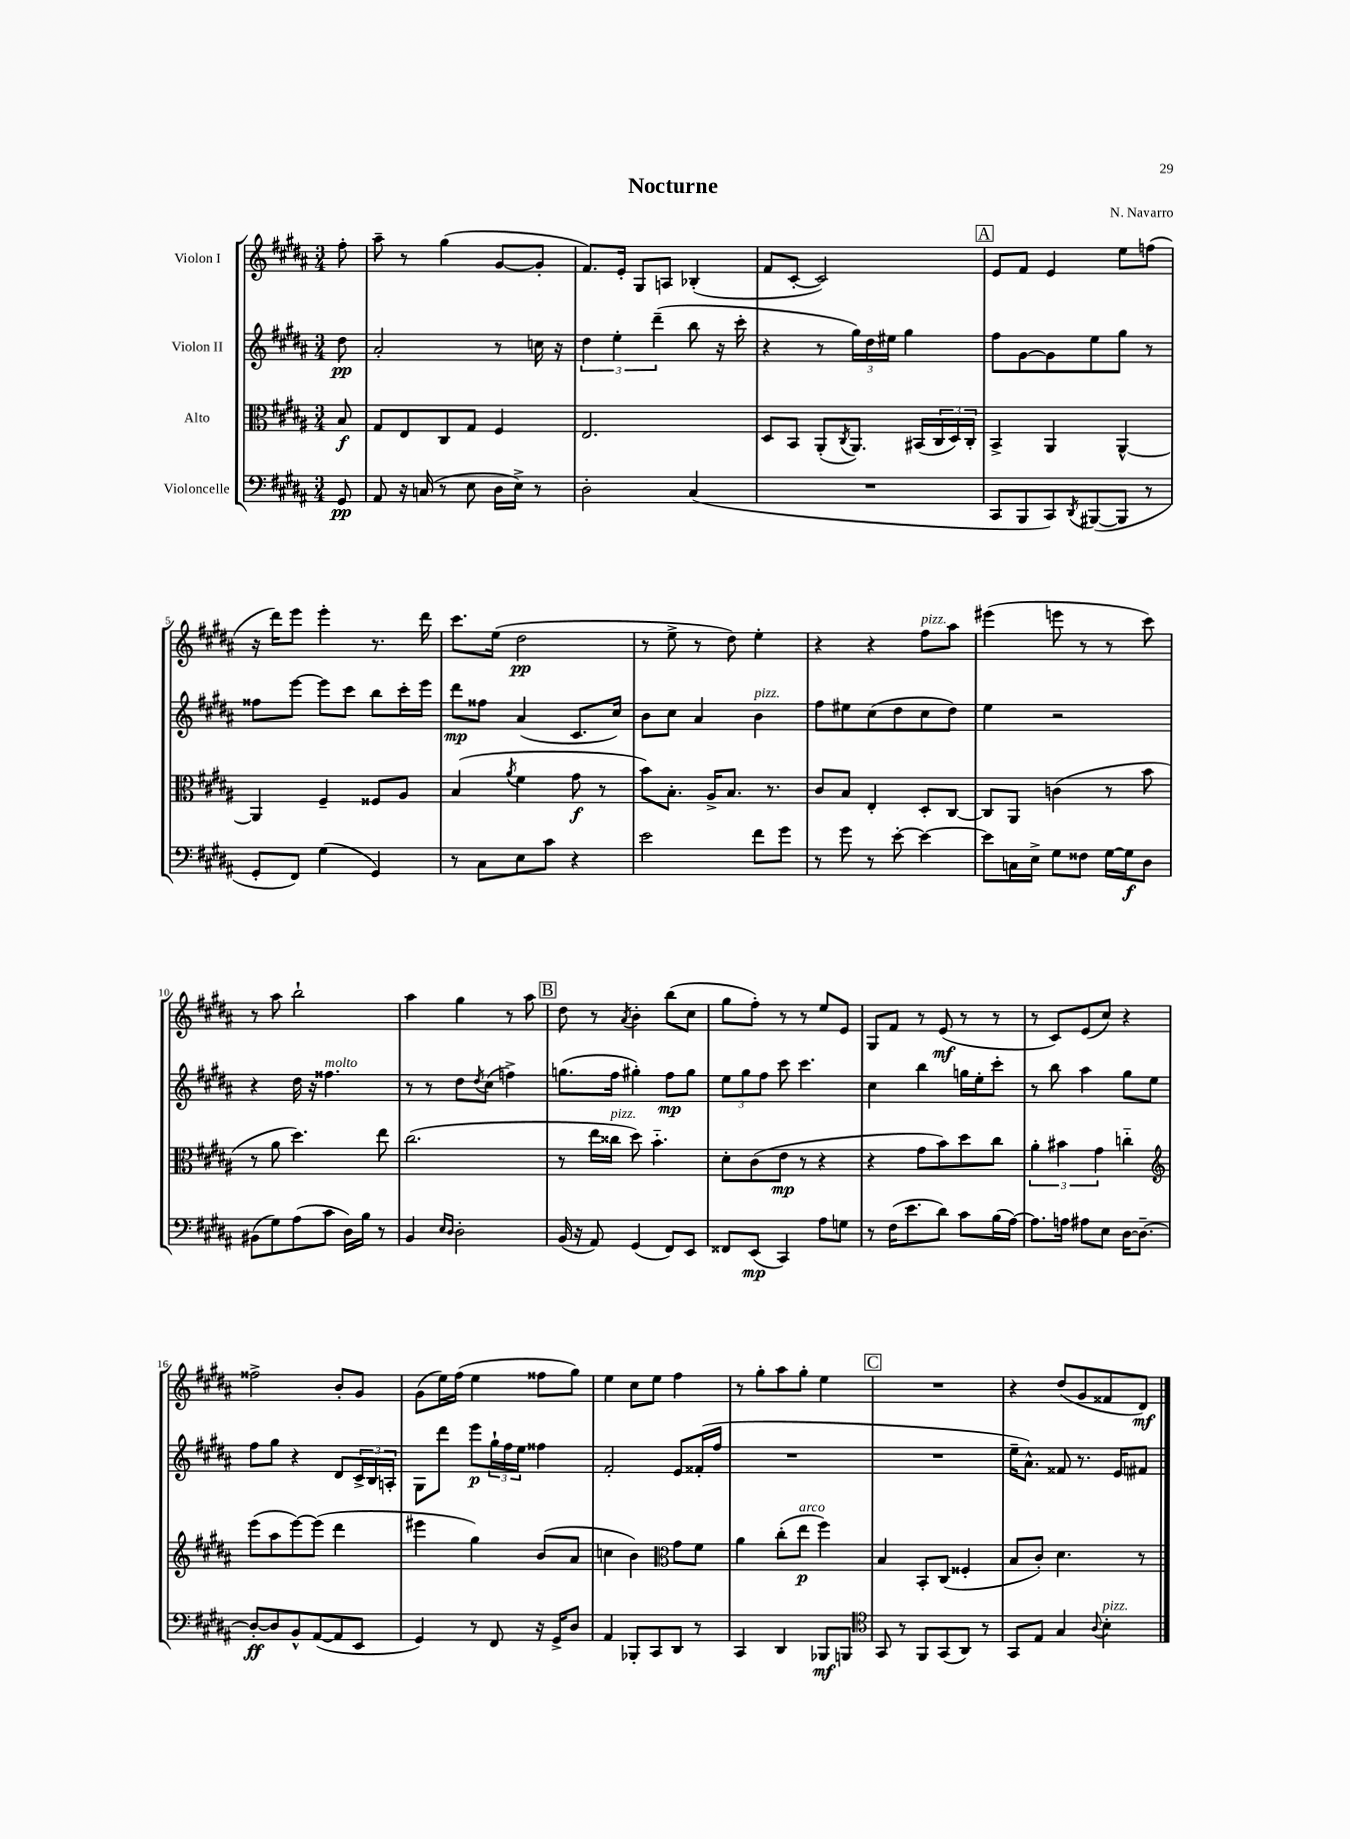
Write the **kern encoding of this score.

**kern	**dynam	**kern	**dynam	**kern	**dynam	**kern	**dynam
*part4	*part4	*part3	*part3	*part2	*part2	*part1	*part1
*staff4	*staff4	*staff3	*staff3	*staff2	*staff2	*staff1	*staff1
*I"Violoncelle	*	*I"Alto	*	*I"Violon II	*	*I"Violon I	*
*clefF4	*	*clefC3	*	*clefG2	*	*clefG2	*
*k[f#c#g#d#a#]	*	*k[f#c#g#d#a#]	*	*k[f#c#g#d#a#]	*	*k[f#c#g#d#a#]	*
*M3/4	*	*M3/4	*	*M3/4	*	*M3/4	*
=	=	=	=	=	=	=	=
8GG#/	pp	8B/	f	8dd#\	pp	8ff#'\	.
=1	=1	=1	=1	=1	=1	=1	=1
8AA#/	.	8G#/L	.	2a#'/	.	8aa#~\	.
16r	.	8E/	.	.	.	8r	.
(16Cn/	.	.	.	.	.	.	.
8r	.	8C#/	.	.	.	(4gg#\	.
8E\	.	8G#/J	.	.	.	.	.
16D#\LL	.	4F#/	.	8r	.	[8g#/L	.
16E^\JJ)	.	.	.	.	.	.	.
8r	.	.	.	16ccn\	.	8g#'/J]	.
.	.	.	.	16r	.	.	.
=2	=2	=2	=2	=2	=2	=2	=2
2D#'\	.	2.E/	.	6dd#\	.	8.f#/L)	.
.	.	.	.	6ee'\	.	.	.
.	.	.	.	.	.	16e'/Jk	.
.	.	.	.	.	.	8G#/L	.
.	.	.	.	(6ddd#~\	.	.	.
.	.	.	.	.	.	8An/J	.
(4C#/	.	.	.	8bb\	.	(4B-X'/	.
.	.	.	.	16r	.	.	.
.	.	.	.	16ccc#'\	.	.	.
=3	=3	=3	=3	=3	=3	=3	=3
2.r	.	8D#/L	.	4r	.	8f#/L	.
.	.	8BB/J	.	.	.	[8c#'/J	.
.	.	(8AA#'/L	.	8r	.	2c#/])	.
.	.	8qC#/	.	.	.	.	.
.	.	8.AA#/J)	.	24gg#\LL)	.	.	.
.	.	.	.	24dd#\	.	.	.
.	.	.	.	24ee#X\JJ	.	.	.
.	.	.	.	4gg#\	.	.	.
.	.	(16BB#X/LL	.	.	.	.	.
.	.	24C#/	.	.	.	.	.
.	.	24D#/)	.	.	.	.	.
.	.	24C#'/JJ	.	.	.	.	.
!!LO:REH:place=s1:t=A
=4	=4	=4	=4	=4	=4	=4	=4
8CC#/L	.	4BB^/	.	8ff#\L	.	8e/L	.
8BBB/	.	.	.	[8g#\	.	8f#/J	.
8CC#/)	.	4AA#/	.	8g#\]	.	4e/	.
8qDD#/	.	.	.	.	.	.	.
([8BBB#X/	.	.	.	8ee\	.	.	.
8BBB#/J]	.	[4AA#^^/	.	8gg#\J	.	8ee\L	.
8r	.	.	.	8r	.	(8ffn\J	.
!!LO:LB:g=z
=5	=5	=5	=5	=5	=5	=5	=5
8GG#'/L	.	4AA#/]	.	8ff##X\L	.	16r	.
.	.	.	.	.	.	16ddd#\KL)	.
8FF#/J)	.	.	.	[8eee\J	.	8eee\J	.
(4G#\	.	4F#~/	.	8eee\L]	.	4eee'\	.
.	.	.	.	8ccc#\J	.	.	.
4GG#/)	.	8F##X/L	.	8bb\L	.	8.r	.
.	.	8A#/J	.	16ccc#'\L	.	.	.
.	.	.	.	16eee\JJ	.	16ddd#\	.
=6	=6	=6	=6	=6	=6	=6	=6
8r	.	(4B/	.	8ddd#\L	mp	8.ccc#\L	.
8C#\L	.	.	.	8ff##X\J	.	.	.
.	.	.	.	.	.	(16ee\Jk	.
.	.	8qa#/	.	.	.	.	.
8E\	.	4f#\	.	(4a#/	.	2dd#\	pp
8c#\J	.	.	.	.	.	.	.
4r	.	8g#\	f	8.c#/L	.	.	.
.	.	8r	.	.	.	.	.
.	.	.	.	16cc#/Jk)	.	.	.
=7	=7	=7	=7	=7	=7	=7	=7
2e\	.	8b\L)	.	8b\L	.	8r	.
.	.	8.B'\J	.	8cc#\J	.	8ee^\	.
.	.	.	.	4a#/	.	8r	.
.	.	16A#^/KL	.	.	.	.	.
.	.	8.B/J	.	.	.	8dd#\)	.
!	!	!	!	!LO:TX:a:i:t=pizz.	!	!	!
8f#\L	.	.	.	4b\	.	4ee'\	.
.	.	8.r	.	.	.	.	.
8g#\J	.	.	.	.	.	.	.
=8	=8	=8	=8	=8	=8	=8	=8
8r	.	8c#/L	.	8ff#\L	.	4r	.
8g#\	.	8B/J	.	8ee#X\	.	.	.
8r	.	4E'/	.	(8cc#\	.	4r	.
[8e'\	.	.	.	8dd#\	.	.	.
!	!	!	!	!	!	!LO:TX:a:i:t=pizz.	!
4e\_	.	8D#'/L	.	8cc#\	.	8ff#\L	.
.	.	[8C#/J	.	8dd#\J)	.	8aa#\J	.
=9	=9	=9	=9	=9	=9	=9	=9
8e\L]	.	8C#/L]	.	4ee\	.	(4eee#X\	.
16Cn\L	.	8AA#/J	.	.	.	.	.
16E^\JJ	.	.	.	.	.	.	.
8G#\L	.	(4cn\	.	2r	.	8eeen\	.
8F##X\J	.	.	.	.	.	8r	.
[16G#\LL	.	8r	.	.	.	8r	.
16G#\J]	f	.	.	.	.	.	.
8D#\J	.	8b\	.	.	.	8ccc#\)	.
!!LO:LB:g=z
=10	=10	=10	=10	=10	=10	=10	=10
(8BB#X\L	.	8r	.	4r	.	8r	.
8G#\)	.	8a#\	.	.	.	8aa#\	.
(8A#\	.	4.dd#\)	.	16dd#\	.	2bb`\	.
.	.	.	.	16r	.	.	.
!	!	!	!	!LO:TX:a:i:t=molto	!	!	!
8c#\J	.	.	.	4.ff##X\	.	.	.
16D#\LL)	.	.	.	.	.	.	.
16B\JJ	.	.	.	.	.	.	.
8r	.	8ee\	.	.	.	.	.
=11	=11	=11	=11	=11	=11	=11	=11
4BB/	.	(2.cc#\	.	8r	.	4aa#\	.
.	.	.	.	8r	.	.	.
16qqE/LL	.	.	.	.	.	.	.
16qqD#/JJ	.	.	.	.	.	.	.
2D#'\	.	.	.	8dd#\L	.	4gg#\	.
.	.	.	.	8qdd#/	.	.	.
.	.	.	.	(8cc#\J	.	.	.
.	.	.	.	4ffn^\)	.	8r	.
.	.	.	.	.	.	8aa#\	.
!!LO:REH:place=s1:t=B
=12	=12	=12	=12	=12	=12	=12	=12
(16BB/	.	8r	.	(8.ggn\L	.	8dd#\	.
16r	.	.	.	.	.	.	.
8AA#/)	.	16ee\LL	.	.	.	8r	.
!	!	!LO:TX:a:i:t=pizz.	!	!	!	!	!
.	.	16cc##X\JJ	.	16ff#\Jk	.	.	.
.	.	.	.	.	.	8qa#/	.
(4GG#/	.	8dd#\)	.	4gg#X'\)	.	4b'\	.
.	.	4.b\	.	.	.	.	.
8FF#/L)	.	.	.	8ff#\L	mp	(8bb\L	.
8EE/J	.	.	.	8gg#\J	.	8cc#\J	.
=13	=13	=13	=13	=13	=13	=13	=13
8FF##X/L	.	8d#'\L	.	12ee\L	.	8gg#\L	.
.	.	.	.	12gg#\	.	.	.
(8EE/J	mp	(8c#\	.	.	.	8ff#'\J)	.
.	.	.	.	12ff#\J	.	.	.
4CC#/)	.	8e\J	mp	8ccc#\	.	8r	.
.	.	8r	.	4.ccc#\	.	8r	.
8A#\L	.	4r	.	.	.	8ee/L	.
8Gn\J	.	.	.	.	.	8e/J	.
=14	=14	=14	=14	=14	=14	=14	=14
8r	.	4r	.	4cc#\	.	8G#/L	.
(16F#\KL	.	.	.	.	.	8f#/J	.
8.e\	.	.	.	.	.	.	.
.	.	8g#\L	.	4bb\	.	8r	.
8d#\J)	.	8b\)	.	.	.	(8e/	mf
8c#\L	.	8dd#\	.	16ggn\LL	.	8r	.
.	.	.	.	16ee'\J	.	.	.
(16B\L	.	8cc#\J	.	8ccc#'\J	.	8r	.
[16A#\JJ)	.	.	.	.	.	.	.
=15	=15	=15	=15	=15	=15	=15	=15
8.A#\L]	.	6a#'\	.	8r	.	8r	.
.	.	.	.	8bb\	.	8c#/L)	.
.	.	6b#X\	.	.	.	.	.
16An\Jk	.	.	.	.	.	.	.
8A#X\L	.	.	.	4aa#\	.	(8e/	.
.	.	6g#\	.	.	.	.	.
8E\J	.	.	.	.	.	8cc#/J)	.
[16D#\KL	.	4ccn\	.	8gg#\L	.	4r	.
8.D#~\J_	.	.	.	.	.	.	.
.	.	.	.	8ee\J	.	.	.
!!LO:LB:g=z
=16	=16	=16	=16	=16	=16	=16	=16
*	*	*clefG2	*	*	*	*	*
8D#'/L_	ff	(8eee\L	.	8ff#\L	.	2ff##X^\	.
8D#/]	.	8aa#\	.	8gg#\J	.	.	.
8BB^^/	.	[8eee\)	.	4r	.	.	.
([8AA#/	.	(8eee\J]	.	.	.	.	.
8AA#/]	.	4ddd#\	.	8d#/L	.	8b'/L	.
8EE/J	.	.	.	24c#^/L	.	8g#/J	.
.	.	.	.	24B/	.	.	.
.	.	.	.	24An'/JJ	.	.	.
=17	=17	=17	=17	=17	=17	=17	=17
4GG#/)	.	4eee#X\	.	8G#\L	.	(8g#\L	.
.	.	.	.	8ddd#\J	.	16ee\L)	.
.	.	.	.	.	.	(16ff#\JJ	.
8r	.	4gg#\)	.	8eee\L	p	4ee\	.
8FF#/	.	.	.	24gg#`\L	.	.	.
.	.	.	.	24ff#\	.	.	.
.	.	.	.	24ee\JJ	.	.	.
16r	.	(8b/L	.	4ff##X\	.	8ff##X\L	.
16GG#^/KL	.	.	.	.	.	.	.
8D#/J	.	8a#/J	.	.	.	8gg#\J)	.
=18	=18	=18	=18	=18	=18	=18	=18
4AA#/	.	4ccn\	.	2f#'/	.	4ee\	.
8BBB-X'/L	.	4b\)	.	.	.	8cc#\L	.
8CC#/	.	.	.	.	.	8ee\J	.
*	*	*clefC3	*	*	*	*	*
8DD#/J	.	8g#\L	.	8e/L	.	4ff#\	.
8r	.	8f#\J	.	(16f##X'/L	.	.	.
.	.	.	.	16ff#/JJ	.	.	.
=19	=19	=19	=19	=19	=19	=19	=19
4CC#/	.	4a#\	.	2.r	.	8r	.
.	.	.	.	.	.	8gg#'\L	.
4DD#/	.	(8cc#'\L	.	.	.	8aa#\	.
!	!	!LO:TX:a:i:t=arco	!	!	!	!	!
.	.	8ee\J	p	.	.	8gg#'\J	.
8BBB-X/L	mf	4ff#\)	.	.	.	4ee\	.
8BBBn/J	.	.	.	.	.	.	.
!!LO:REH:place=s1:t=C
=20	=20	=20	=20	=20	=20	=20	=20
*clefC4	*	*	*	*	*	*	*
8GG#/	.	4B/	.	2.r	.	2.r	.
8r	.	.	.	.	.	.	.
8FF#/L	.	8BB'/L	.	.	.	.	.
(8GG#/	.	(8C#/J	.	.	.	.	.
8AA#/J)	.	4F##X'/	.	.	.	.	.
8r	.	.	.	.	.	.	.
=21	=21	=21	=21	=21	=21	=21	=21
8GG#/L	.	8B/L	.	16ee~\KL	.	4r	.
.	.	.	.	8.a#^^\J)	.	.	.
8E/J	.	8c#'/J)	.	.	.	.	.
4G#/	.	4.d#\	.	8f##X/	.	(8dd#/L	.
.	.	.	.	8.r	.	8g#/	.
8qqA#/	.	.	.	.	.	.	.
!LO:TX:a:i:t=pizz.	!	!	!	!	!	!	!
4B'\	.	.	.	.	.	8f##X/	.
.	.	.	.	16e/KL	.	.	.
.	.	8r	.	8f#X/J	.	8d#/J)	mf
==	==	==	==	==	==	==	==
*-	*-	*-	*-	*-	*-	*-	*-
